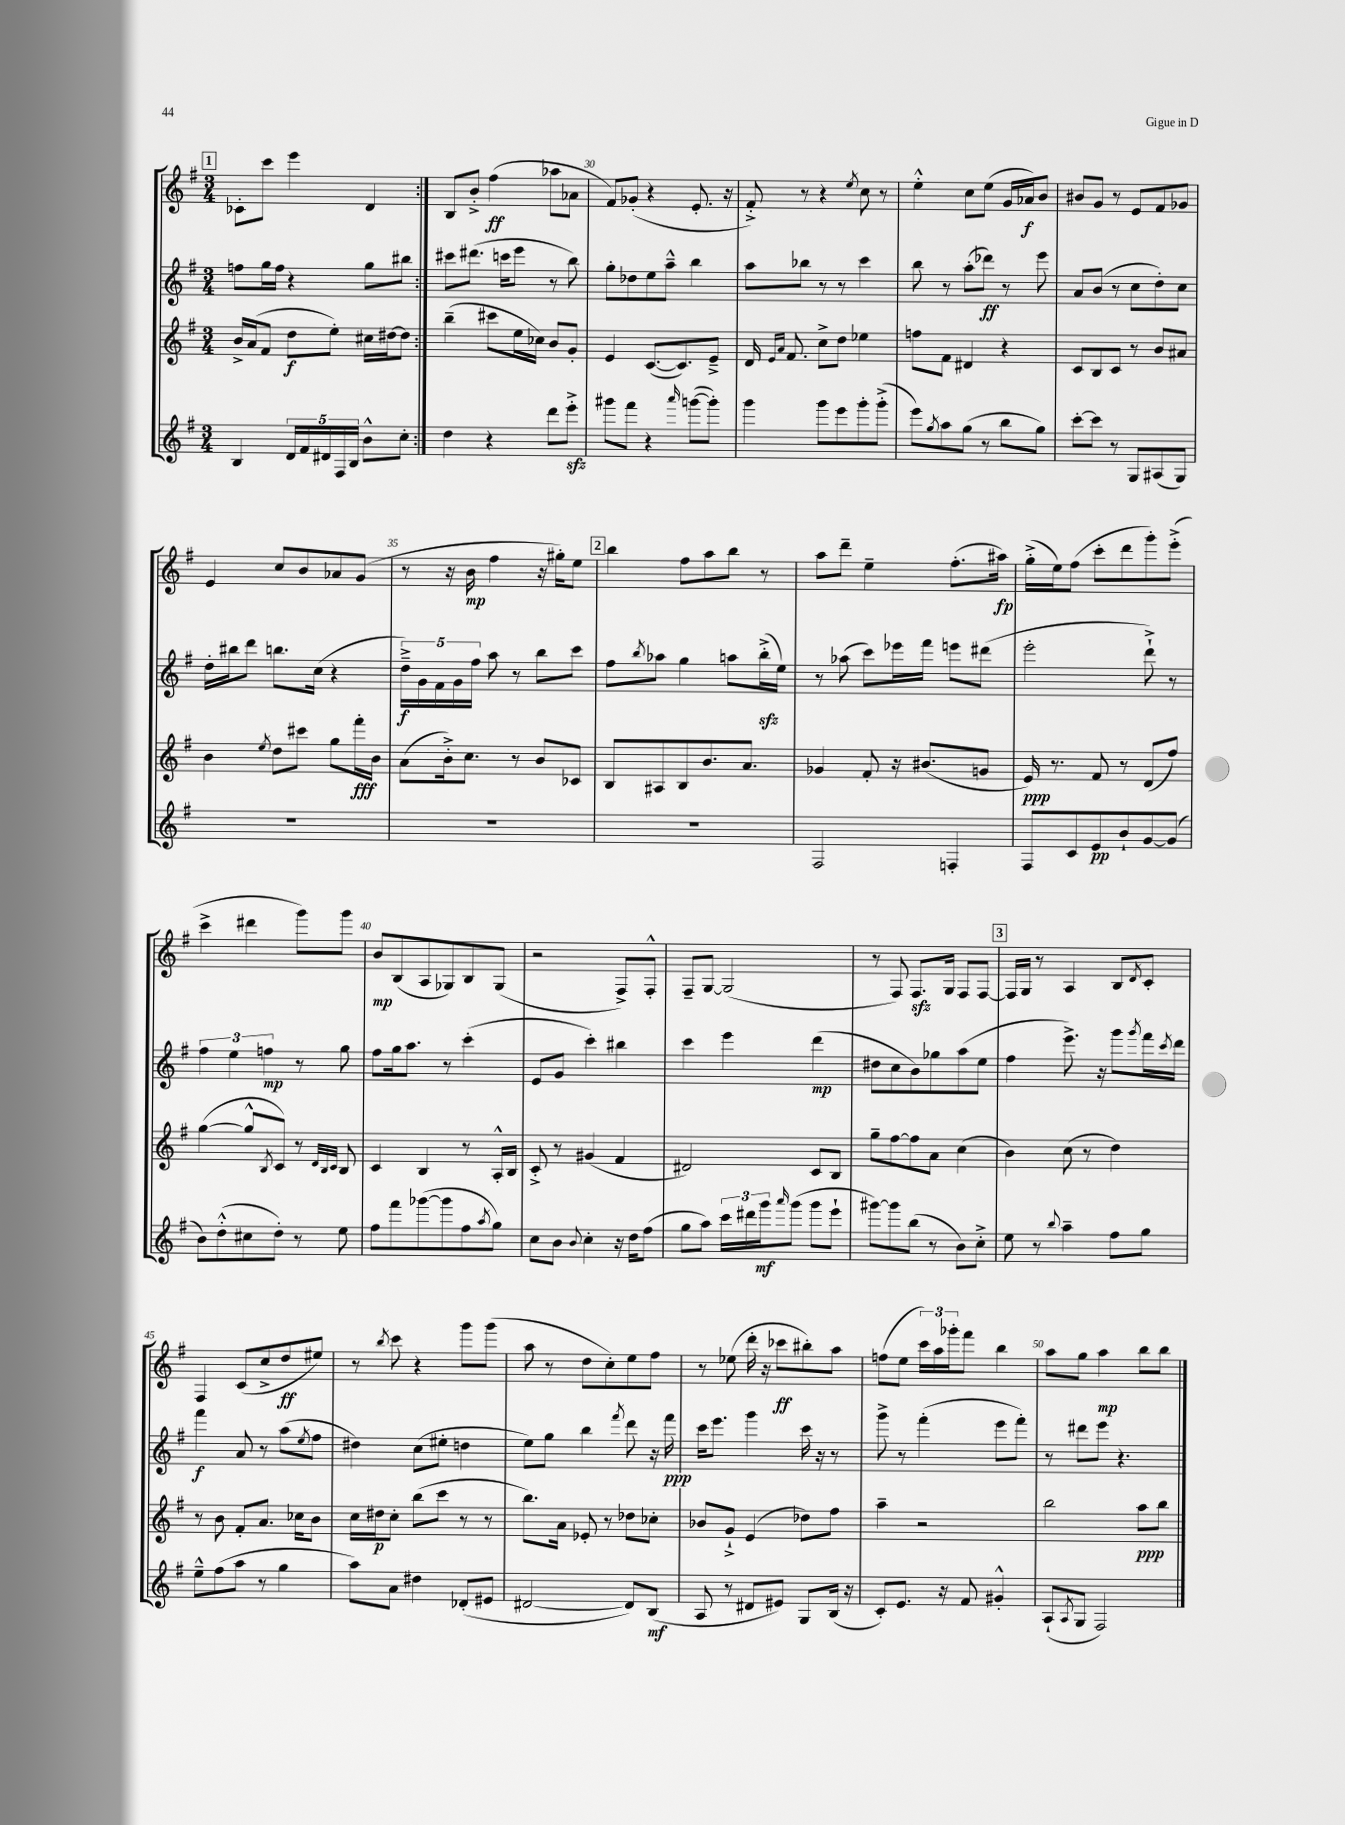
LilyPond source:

<<
\new StaffGroup <<
\new Staff = "s0" {
    \clef treble \key g \major \numericTimeSignature \time 3/4
    \repeat volta 2 { \mark \markup { \box "1" } ces'8-. c'''8 e'''4 d'4 | }
    b8 b'8-.-> fis''4\ff( aes''8 aes'8 |
    fis'8) ges'8-.( r4 e'8.-. r16 |
    fis'8-.->) r8 r4 \acciaccatura { e''8 } c''8 r8 |
    e''4-.-^ c''8 e''8( g'16 aes'16\f) b'8 |
    bis'8 g'8 r8 e'8 fis'8 ges'8 |
    e'4 c''8 b'8 aes'8 g'8( |
    r8 r16 b'16\mp fis''4 r16 gis''16-.) e''8 |
    \mark \markup { \box "2" } b''4 fis''8 a''8 b''8 r8 |
    a''8 d'''8-- e''4-- fis''8.-.( ais''16\fp) |
    g''16-.->( e''16) fis''8( c'''8-. d'''8 g'''8-.) e'''8-.->( |
    c'''4-> dis'''4 g'''8) g'''8 |
    b'8\mp b8( a8 ges8) b8 ges8( |
    r2 fis8->) fis8-.-^ |
    fis8-- g8~ g2( |
    r8 fis8) fis8.\sfz g16 fis8 fis8~ |
    \mark \markup { \box "3" } fis16 g16 r8 a4 b8 \acciaccatura { d'8 } c'8-. |
    fis4 c'8( c''8-> d''8\ff eis''8) |
    r8 \acciaccatura { b''8 } c'''8 r4 g'''8 g'''8( |
    a''8 r8 d''8 c''8-.) e''8 fis''8 |
    r8 ees''8( d'''16-. r16 ces'''8\ff bis''8-.) a''8 |
    f''8( e''8 \tuplet 3/2 { c'''16) a''16 ges'''16-. } fis'''8 b''4 |
    a''8 g''8 a''4\mp b''8 b''8 \bar "|." |
}
\new Staff = "s1" {
    \clef treble \key g \major \numericTimeSignature \time 3/4
    \repeat volta 2 { \mark \markup { \box "1" } f''8 g''16 f''16 r4 g''8 bis''8 | }
    cis'''8 dis'''8.( c'''16 e'''8 r8 b''8) |
    g''8-. des''8 e''8 a''8---^ b''4 |
    a''8 bes''8 r8 r8 c'''4 |
    b''8 r8 a''8-.( des'''8\ff) r8 e'''8 |
    a'8 b'8( r8 c''8 d''8-.) c''8 |
    d''16-. bis''16 d'''8 b''8. c''16( r4 |
    \tuplet 5/4 { d''16--->\f) g'16 fis'16 g'16 fis''16 } a''8 r8 b''8 c'''8 |
    \mark \markup { \box "2" } fis''8 \acciaccatura { b''8 } aes''8 g''4 a''8 b''16-.->\sfz( e''16) |
    r8 aes''8( c'''8) ees'''16 fis'''16 e'''8 dis'''8( |
    e'''2-. d'''8-!->) r8 |
    \tuplet 3/2 { fis''4 e''4 f''4\mp } r8 g''8 |
    fis''8 g''16 a''8. r8 c'''4-.( |
    e'8 g'8 c'''4-.) bis''4 |
    c'''4 e'''4 d'''4\mp( |
    dis''8 c''8 b'8) ges''8 a''8( e''8 |
    \mark \markup { \box "3" } fis''4 e'''8.->) r16 g'''8 \acciaccatura { g'''8 } fis'''16 \acciaccatura { c'''8 } d'''16 |
    fis'''4\f a'8 r8 a''8( \acciaccatura { e''8 } fis''8 |
    dis''4) c''8( eis''8-. d''4 |
    e''8) g''8 b''4 \acciaccatura { fis'''8 } d'''8 r16 fis'''16\ppp |
    c'''16 e'''8. g'''4 c'''16 r16 r8 |
    g'''8-> r8 fis'''4-.( e'''8 fis'''8-.) |
    r8 dis'''8 e'''8 r4. \bar "|." |
}
\new Staff = "s2" {
    \clef treble \key g \major \numericTimeSignature \time 3/4
    \repeat volta 2 { \mark \markup { \box "1" } b'16-> a'16( fis'8 d''8\f e''8-.) cis''16 dis''16~ dis''8 | }
    b''4--( cis'''8 e''16 ces''16) b'8 g'8-. |
    e'4 c'8.~( c'8.) e'8---> |
    d'16 \grace { e'16 a'16 } fis'8. c''8-> d''8 ees''4 |
    f''8 fis'8 dis'4 r4 |
    c'8 b8 c'8 r8 b'8 ais'8 |
    b'4 \acciaccatura { e''8 } d''8 cis'''8 g''8 fis'''16-.\fff b'16 |
    a'8( b'16-.->) c''8. r8 b'8 ces'8 |
    \mark \markup { \box "2" } b8 ais8 b8 b'8. a'8. |
    ges'4 fis'8-. r16 bis'8.( g'8 |
    e'16\ppp) r8. fis'8 r8 d'8( fis''8) |
    g''4~( g''8-^ \acciaccatura { b8 } c'8) r8 \grace { d'32 b32 c'32 } b8 |
    c'4 b4 r8 a16-.-^ b16 |
    c'8-.-> r8 gis'4( fis'4 |
    dis'2) c'8 b8 |
    g''8-- fis''8~ fis''8 a'8 c''4( |
    \mark \markup { \box "3" } b'4) c''8( r8 d''4) |
    r8 b'8 fis'8-. a'8. ces''16 b'8 |
    c''16 dis''16\p c''8-. b''8( c'''8 r8 r8 |
    b''8.) a'16 ees'8-. r8 des''8 ces''8-. |
    bes'8 g'8-!-> e'4( des''8) fis''8 |
    a''4-- r2 |
    b''2 a''8\ppp b''8 \bar "|." |
}
\new Staff = "s3" {
    \clef treble \key g \major \numericTimeSignature \time 3/4
    \repeat volta 2 { \mark \markup { \box "1" } b4 \tuplet 5/4 { d'16 fis'16 dis'16 fis16 b16 } b'8-^ c''8-. | }
    d''4 r4 d'''8 e'''8-.->\sfz |
    gis'''8 fis'''8 r4 \grace { a'''16 } g'''8~( g'''8-.) |
    g'''4 g'''8 e'''8 g'''8-. g'''8-.->( |
    e'''8) \acciaccatura { g''8 } a''8 g''8( r8 b''8 g''8) |
    c'''8~-. c'''8 r8 g8 ais8( g8) |
    R2. |
    R2. |
    \mark \markup { \box "2" } R2. |
    fis2 f4-. |
    fis8 c'8 e'8\pp b'8-! g'8~ g'8( |
    b'8) d''8-.-^( cis''8 d''8-.) r8 e''8 |
    fis''8 fis'''8 ges'''8~( ges'''8 fis''8 \acciaccatura { a''8 } g''8) |
    c''8 b'8 \appoggiatura { b'8 } c''4-. r16 d''16 fis''8( |
    g''8 a''8) \tuplet 3/2 { c'''16 dis'''16 g'''16\mf } \grace { a'''16 } g'''8( g'''8 e'''8-! |
    gis'''8~) gis'''8 b''8( r8 b'8) c''8-.-> |
    \mark \markup { \box "3" } e''8 r8 \appoggiatura { b''8 } a''4-- fis''8 g''8 |
    e''8---^ fis''8( a''8 r8 g''4 |
    a''8) a'8 dis''4 des'8-.( eis'8 |
    dis'2~ dis'8) b8\mf( |
    a8 r8 dis'8 eis'8) g8 b16( r16 |
    c'8-.) e'8. r16 fis'8 gis'4-.-^ |
    a8-!( \acciaccatura { a8 } g8 fis2) \bar "|." |
}
>>
>>
\layout { \context { \Score currentBarNumber = #28 \override BarNumber.break-visibility = ##(#f #t #t) barNumberVisibility = #(every-nth-bar-number-visible 5) } }
